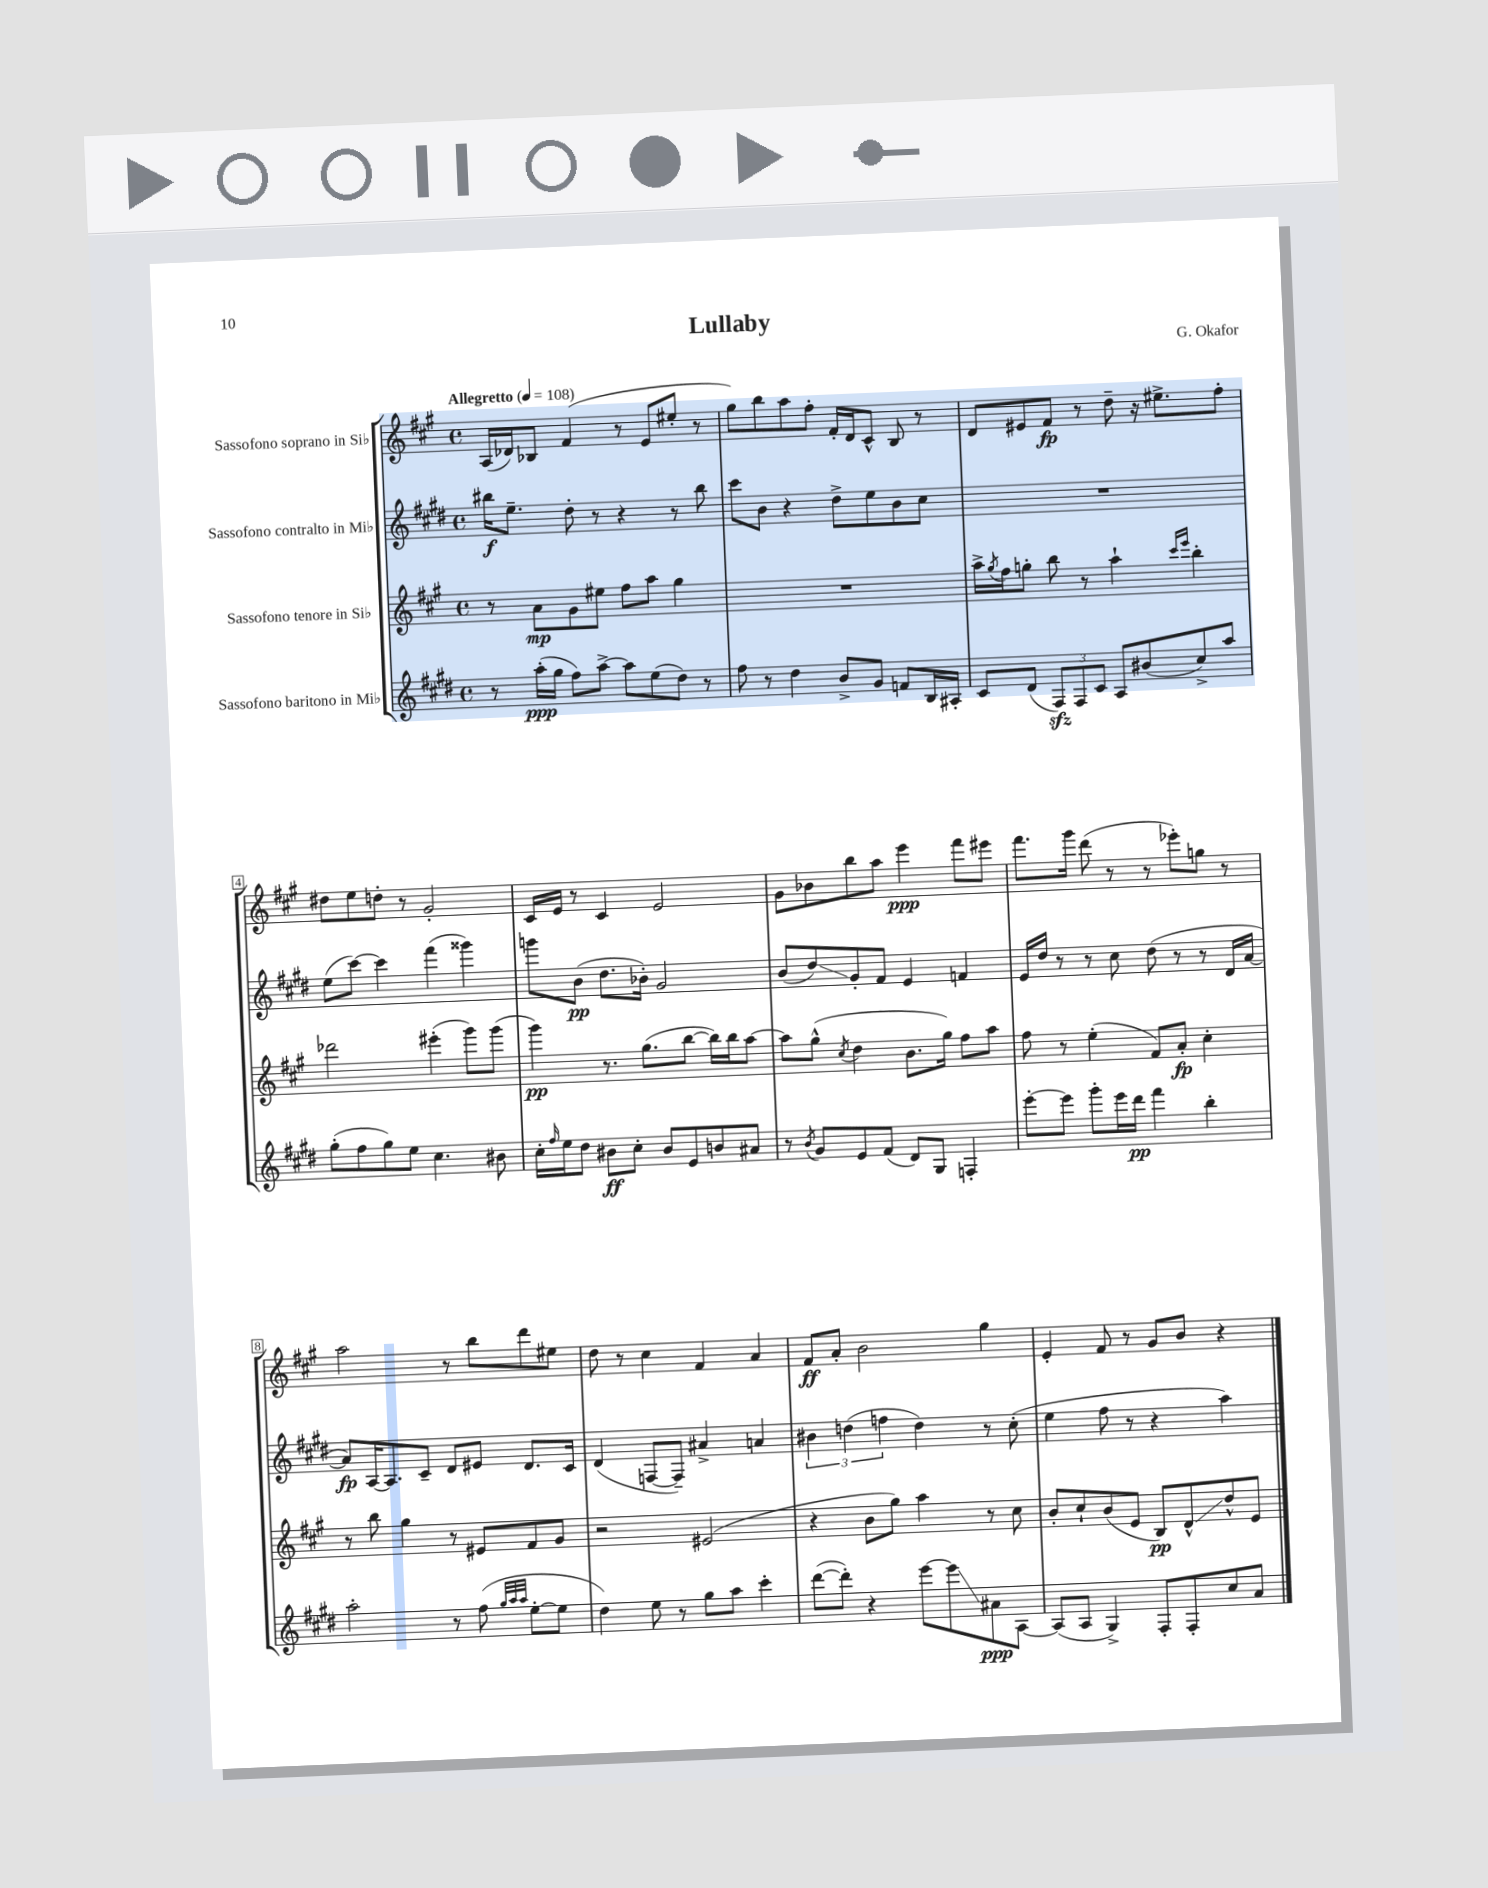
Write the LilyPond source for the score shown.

\header { title = "Lullaby" composer = "G. Okafor" }
<<
\new StaffGroup <<
\new Staff = "s0" \with { instrumentName = "Sassofono soprano in Sib" } {
    \clef treble \key a \major \defaultTimeSignature \time 4/4 \tempo "Allegretto" 4 = 108
    a16( des'16) bes8 fis'4( r8 e'8 eis''8-. r8 |
    gis''8) b''8 a''8 fis''8-. fis'16-. d'16 cis'8-^ b8 r8 |
    d'8 eis'8 fis'8\fp r8 d''8-- r16 eis''8.-> fis''8-. |
    dis''8 e''8 d''8-. r8 gis'2-. |
    cis'16 e'16 r8 cis'4 e'2 |
    gis'8 bes'8 b''8 a''8 e'''4\ppp fis'''8 eis'''8 |
    fis'''8. gis'''16 d'''8( r8 r8 ees'''8-.) g''8 r8 |
    a''2 r8 b''8 d'''8 eis''8 |
    d''8 r8 cis''4 fis'4 a'4 |
    fis'8\ff a'8-. b'2 gis''4 |
    e'4-. fis'8 r8 gis'8 b'8 r4 \bar "|." |
}
\new Staff = "s1" \with { instrumentName = "Sassofono contralto in Mib" } {
    \clef treble \key e \major \defaultTimeSignature \time 4/4
    bis''16\f e''8.-- dis''8-. r8 r4 r8 bis''8 |
    cis'''8 b'8 r4 dis''8-> e''8 b'8 cis''8 |
    R1 |
    e''8( cis'''8~) cis'''4 fis'''4( gisis'''4) |
    g'''8 b'8\pp( dis''8. bes'16-.) gis'2 |
    b'8( dis''8\glissando) gis'8-. fis'8 e'4 f'4 |
    e'16 dis''16 r8 r8 cis''8 dis''8( r8 r8 dis'16 a'16~ |
    a'8\fp) a16~ a8. cis'8-- dis'8 eis'8 dis'8. cis'16 |
    dis'4( f8~ f8--) ais'4-> a'4 |
    \tuplet 3/2 { bis'4 d''4( f''4 } d''4) r8 cis''8-.( |
    e''4 fis''8 r8 r4 a''4) \bar "|." |
}
\new Staff = "s2" \with { instrumentName = "Sassofono tenore in Sib" } {
    \clef treble \key a \major \defaultTimeSignature \time 4/4
    r8 a'8\mp gis'8 eis''8 fis''8 a''8 gis''4 |
    R1 |
    a''16-> \acciaccatura { gis''8 } fis''16 g''8-. b''8 r8 a''4-! \grace { cis'''16 e'''16 } b''4-. |
    des'''2 eis'''4-.( gis'''8) gis'''8( |
    gis'''4\pp) r8. gis''8.( b''8~ b''16) b''16 a''8~ |
    a''8 gis''8-^( \acciaccatura { cis''8 } d''4 b'8. gis''16) fis''8 a''8 |
    fis''8 r8 e''4-.( fis'8) a'8-.\fp cis''4-. |
    r8 b''8 gis''4 r8 eis'8 fis'8 gis'8 |
    r2 eis'2( |
    r4 b'8 gis''8) a''4 r8 cis''8 |
    b'8-. cis''8-! b'8( e'8 b8\pp) d'8-^\glissando d''8-^ e'8 \bar "|." |
}
\new Staff = "s3" \with { instrumentName = "Sassofono baritono in Mib" } {
    \clef treble \key e \major \defaultTimeSignature \time 4/4
    r8 a''16-.\ppp( gis''16 fis''8) a''8~-> a''8 e''8( dis''8) r8 |
    fis''8 r8 dis''4 b'8-> gis'8 f'8 b16 ais16-. |
    cis'8 dis'8( \tuplet 3/2 { fis8\sfz) fis8 cis'8 } a8 bis'8( cis''8->) a''8 |
    gis''8-.( fis''8 gis''8) e''8 cis''4. bis'8 |
    cis''16-. \grace { fis''16 } e''16 dis''8 bis'8\ff cis''8-. bis'8 e'8 b'8 ais'8 |
    r8 \acciaccatura { b'8 } gis'8 e'8 fis'8( dis'8) gis8 f4-. |
    e'''8~-. e'''8 gis'''8-. e'''16 dis'''16\pp fis'''4 b''4-. |
    a''2-. r8 fis''8( \grace { gis''32 a''32 a''32 } e''8~-. e''8 |
    dis''4) e''8 r8 gis''8 a''8 cis'''4-. |
    dis'''8~( dis'''8-.) r4 e'''8~ e'''8\glissando ais'8\ppp a8~ |
    a8( a8 gis4->) fis8-. fis8-. cis''8 a'8 \bar "|." |
}
>>
>>
\layout { \context { \Score \override BarNumber.stencil = #(make-stencil-boxer 0.1 0.3 ly:text-interface::print) } }
